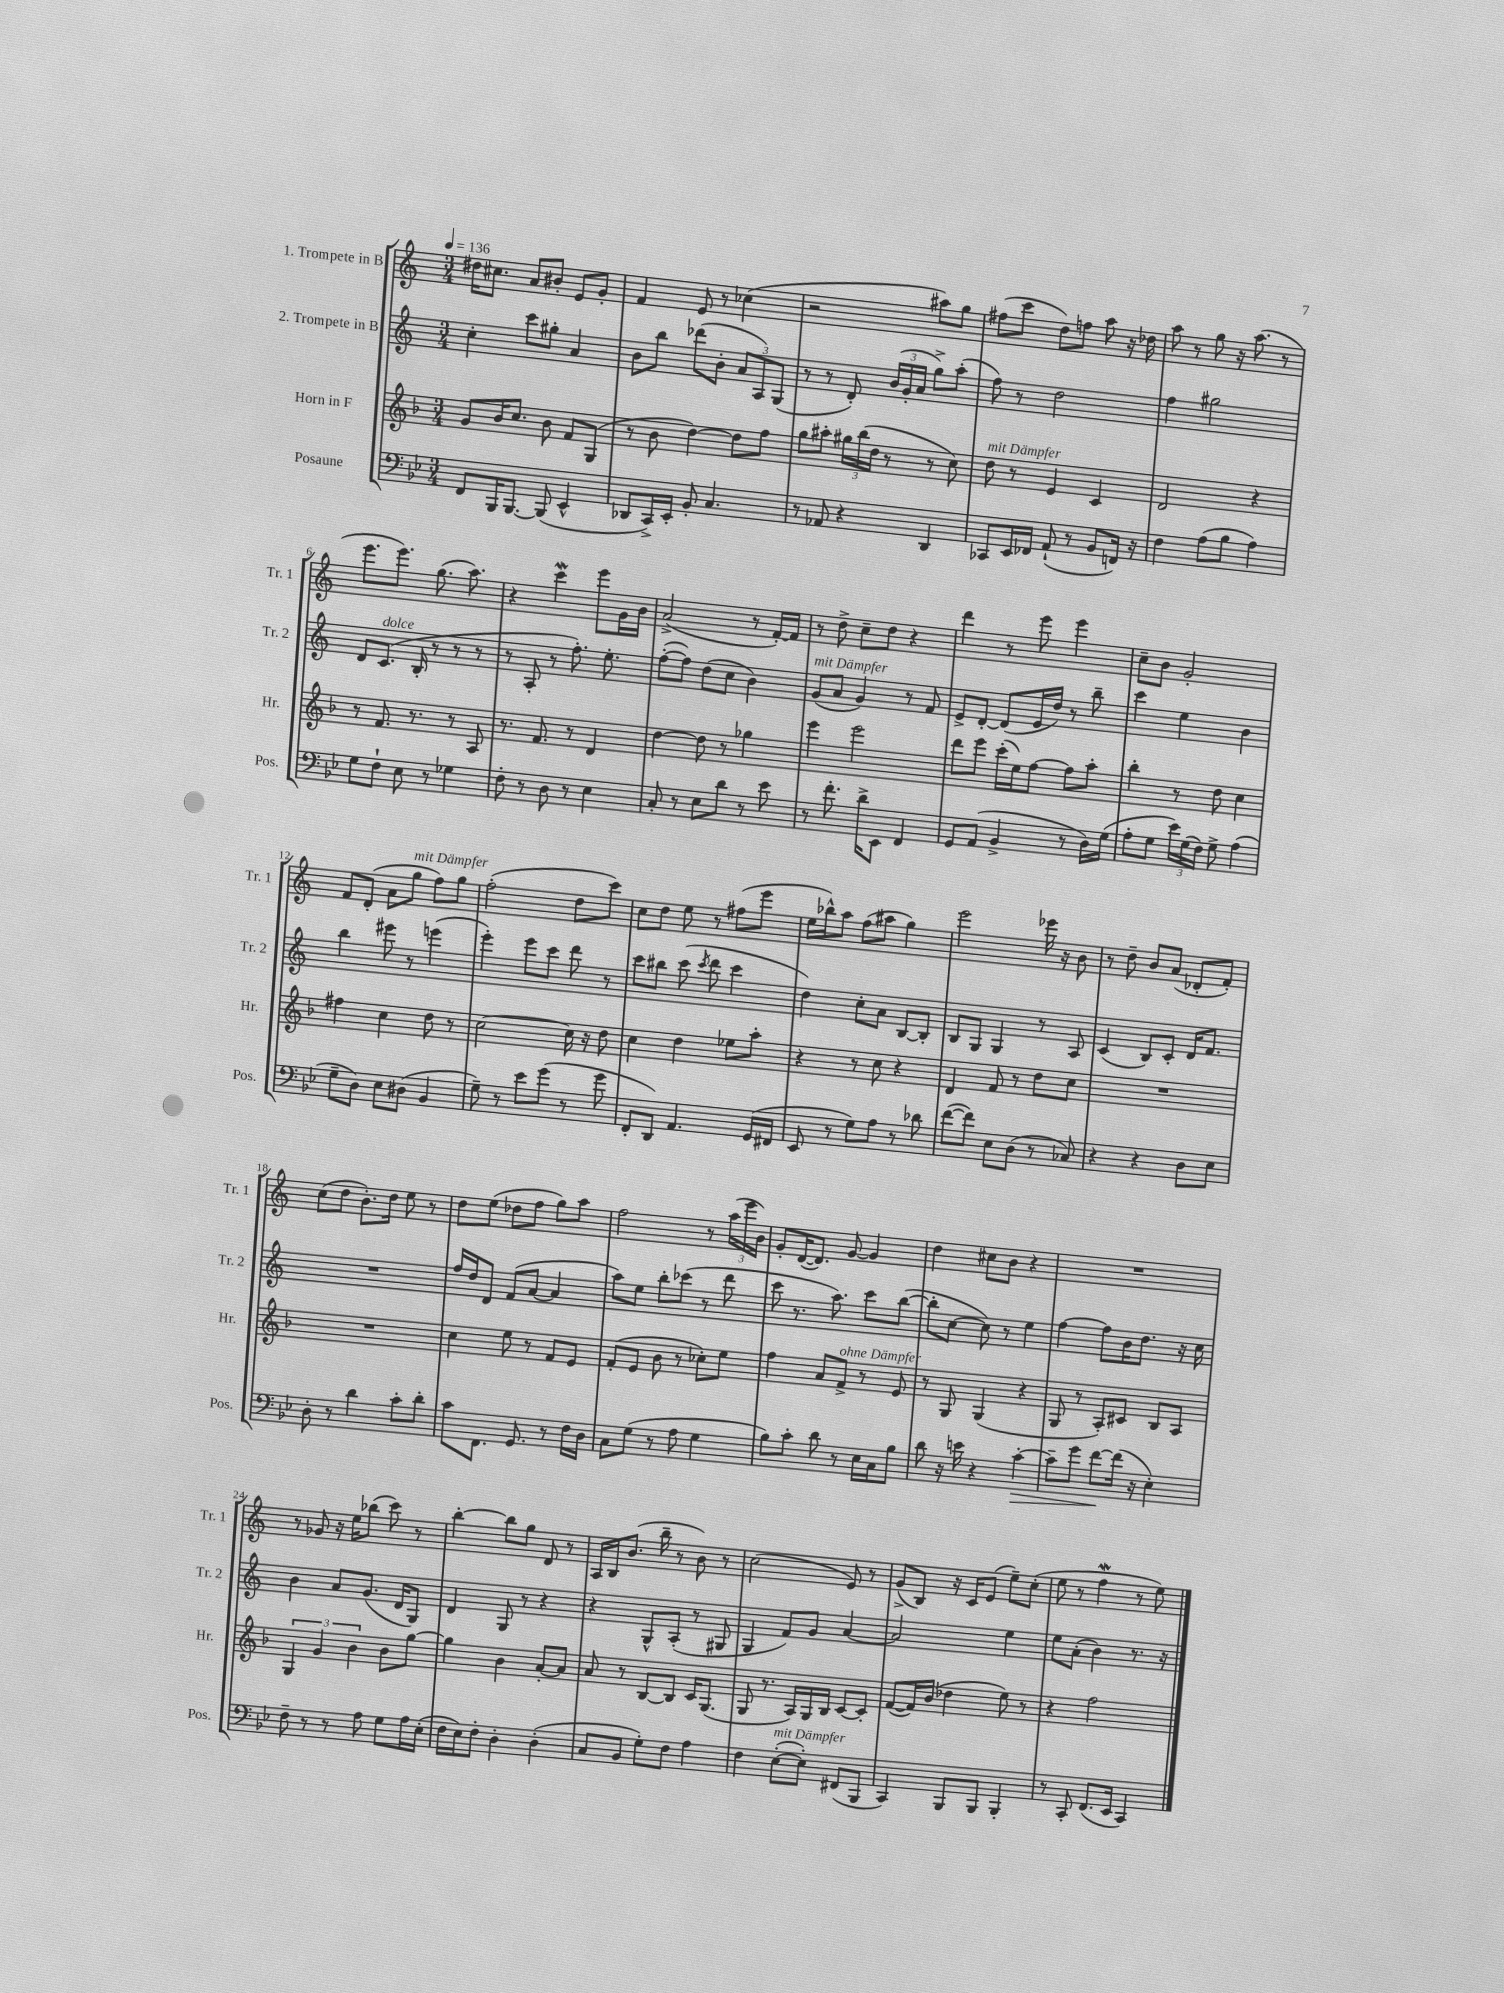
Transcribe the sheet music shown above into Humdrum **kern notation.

**kern	**kern	**kern	**kern
*staff4	*staff3	*staff2	*staff1
*clefF4	*clefG2	*clefG2	*clefG2
*k[b-e-]	*k[b-]	*k[]	*k[]
*M3/4	*M3/4	*M3/4	*M3/4
*MM136	*MM136	*MM136	*MM136
8FF	8g	4cc'	16dd#
.	.	.	8.cc#
16BBB-	16b-	.	.
[8.BBB-	8.cc	.	.
.	.	8ccc	8a
(8BBB-]	8b-	8gg#'	8b#'
4EE-^^	8f	4a	8e
.	(8G	.	8g'
=	=	=	=
8DD-	8r	8b	4f
16CC^)	8b-	8bb	.
16EE-'	.	.	.
8BB-'	[4dd)	(8ddd-	8e
4.C	.	8b'	8r
.	8dd]	12a	(4cc-
.	.	12A)	.
.	8ff	.	.
.	.	(12G	.
=	=	=	=
8r	8gg	8r	2r
8AA-	8aa#'	8r	.
4r	24gg#	8d')	.
.	(24bb-	.	.
.	24dd	.	.
.	8r	(24b	.
.	.	24g'	.
.	.	24a	.
4DD	8r	8gg^)	8aa#)
.	8cc)	(8aa'	8gg
=	=	=	=
8CC-	8dd	8ff)	(8ff#
16EE-	8r	8r	8ccc
16FF-	.	.	.
(8AA`	4e	2dd	8dd)
8r	.	.	8ff
8BB-	4c	.	8aa
16FF)	.	.	16r
16r	.	.	16dd-
=	=	=	=
4F	2d	4ff	8aa
.	.	.	8r
(8A	.	2gg#	8gg
8B-	.	.	16r
.	.	.	(8.aa
4A)	4r	.	.
.	.	.	8r
=	=	=	=
8G	8r	8d	8.eee
8F`	8.f	(8.c	.
.	.	.	8.eee)
8E-	.	.	.
.	8.r	16B'	.
8r	.	8r	(8.gg
4G-	8r	8r	.
.	.	.	8.aa)
.	8A	8r	.
=	=	=	=
8F'	8.r	8r	4r
8r	.	8A'	.
.	8.f	.	.
8D	.	8r	4ccc
8r	8r	8.ff')	.
4E-	4d	.	8eee
.	.	8.ee'	.
.	.	.	16g
.	.	.	16b
=	=	=	=
8C'	[4dd	([8ff'	(2a^
8r	.	8ff])	.
8E-	8dd]	(8dd	.
8d	8r	8cc	.
8r	4gg-	4b)	8r
8e-	.	.	[16f')
.	.	.	16f]
=	=	=	=
8r	4eee	(8g	8r
8.f'	.	8a	8dd^
.	2eee	4g)	8cc~
16d^	.	.	.
8EE-	.	.	8dd
4FF	.	8r	4r
.	.	8f	.
=	=	=	=
8GG	8ddd	8e^	4ddd
(8AA	8eee	[8d'	.
4BB-^	(16ccc'	(8d]	8r
.	16ee)	.	.
.	[8ff	16e	8eee
.	.	16dd)	.
8r	8ff]	8r	4eee
16D)	8aa'	8bb~	.
(16G	.	.	.
=	=	=	=
8A'	4bb-'	4ccc	8cc~
8G	.	.	8b
24e-)	8r	4ee	2g'
(24G	.	.	.
24F)	.	.	.
8G^	8dd	.	.
(4A	4cc	4b	.
=	=	=	=
8G~	4ff#	4bb	8f
8D)	.	.	(8d'
8E-	4cc	8eee#	8a
(8D#	.	8r	8gg
4BB-	8dd	(4eee	8ff)
.	8r	.	8gg
=	=	=	=
8G~)	[2cc	4eee')	(2ff'
8r	.	.	.
8e-	.	8eee	.
(8g	.	8ccc	.
8r	16cc]	8ddd	8dd
.	16r	.	.
8g	8dd	8r	8ccc)
=	=	=	=
8FF'	4cc	8ccc	8cc
8DD)	.	8bb#	8dd
4.AA	4dd	(8ccc	8ee
.	.	8qccc	.
.	.	8ddd	8r
.	8ee-	4ccc	(8ff#
(16GG	8aa'	.	8eee
16FF#	.	.	.
=	=	=	=
8EE-	4r	4dd)	16ee
.	.	.	16bb-^^)
8r	.	.	8aa
8G)	8r	8cc'	(8ff
8A	8cc	8a	8aa#
8r	4r	[8B	4gg)
8d-	.	8B']	.
=	=	=	=
([8f	4d	8B	2eee
8f])	.	8G	.
8E-	8f	4G	.
(8D	8r	.	.
8r	8dd	8r	16eee-
.	.	.	16r
8C-)	8cc	8A	8b
=	=	=	=
4r	2.r	(4c	8r
.	.	.	8dd~
4r	.	8B)	8b
.	.	8c'	(8a
8D	.	16d	8d-'
.	.	8.f	.
8E-	.	.	8f')
=	=	=	=
8D'	2.r	2.r	(8cc
8r	.	.	8dd
4d	.	.	8.b')
.	.	.	16dd
8c'	.	.	8ee
8d'	.	.	8r
=	=	=	=
8c	4cc	16ff	8dd
.	.	16dd	.
8.FF	.	8d	(8ee
.	8ee	(8f	8dd-
8.GG	.	.	.
.	8r	[8a	8ff
8r	8f	4a]	8gg)
16F	8e	.	8aa
16D	.	.	.
=	=	=	=
8C	(8f'	8aa)	2ff
(8G	8e	8ee	.
8r	8b-	8bb'	.
8A	8r	(8ccc-	.
4G	8cc-')	8r	8r
.	8ee	8ddd	(24aa
.	.	.	24eee
.	.	.	24b)
=	=	=	=
8B-)	4ff	8ccc	8g'
8c'	.	8.r	([16d
.	.	.	8.d])
8d	8a	.	.
.	.	8.aa)	.
8r	8f^	.	[8g
16E-	8r	8ccc	4g]
16C	.	.	.
8B-	8e	([8bb	.
=	=	=	=
8d	8r	8bb']	4dd
16r	8G	[8cc	.
16e	.	.	.
4r	(4G	8cc])	8cc#
.	.	8r	8b
[4c'	4r	4ee	4r
=	=	=	=
8c~]	8G	[4ff	2.r
8g	8r	.	.
[8f	8A')	8ff]	.
(16f]	8c#	16b	.
16r	.	8.dd	.
4E-')	8B-	.	.
.	8A	16r	.
.	.	16cc	.
=	=	=	=
8F~	6G	4b	8r
8r	.	.	8g-
.	6g	.	.
8r	.	8a	16r
.	.	.	16ee
.	6b-	.	.
8A	.	(8.g	(8bb-
8G	8b-	.	8ccc)
.	.	16d	.
16A	[8gg	8G)	8r
(16E-'	.	.	.
=	=	=	=
16F	4gg]	4d	[4bb'
16E-)	.	.	.
8F'	.	.	.
4D'	4b-	8G	8bb]
.	.	8r	8gg
(4D'	[8a'	4r	8d
.	8a]	.	8r
=	=	=	=
8C	8a	4r	16A
.	.	.	16B
8BB-	8r	.	(8.b
8G')	[8B-	8G^^	.
.	.	.	16bb~
8F	8B-]	(8A'	8r
4A	16c	8r	8b)
.	(8.G	.	.
.	.	8G#	8r
=	=	=	=
4F	8G	4G	(2cc
.	8.r	.	.
([8E-'	.	8f)	.
.	16A)	.	.
8E-'])	16G	8g	.
.	16B-	.	.
(8FF#	[8c	[4a	8e)
8BBB-	8c']	.	8r
=	=	=	=
4CC)	([8f	2a]	(8g^
.	16f])	.	8B)
.	(16b-	.	.
8BBB-	4dd-	.	16r
.	.	.	16c
8BBB-	.	.	(8e
4BBB-'	8ee)	4ee	8ee~)
.	8r	.	(8cc'
=	=	=	=
8r	4r	8ee	8ee
8CC'	.	(8a'	8r
(8.FF	2ff	4b)	4ff
16EE-	.	.	.
4CC)	.	8.r	8r
.	.	.	8ee)
.	.	16r	.
==	==	==	==
*-	*-	*-	*-
